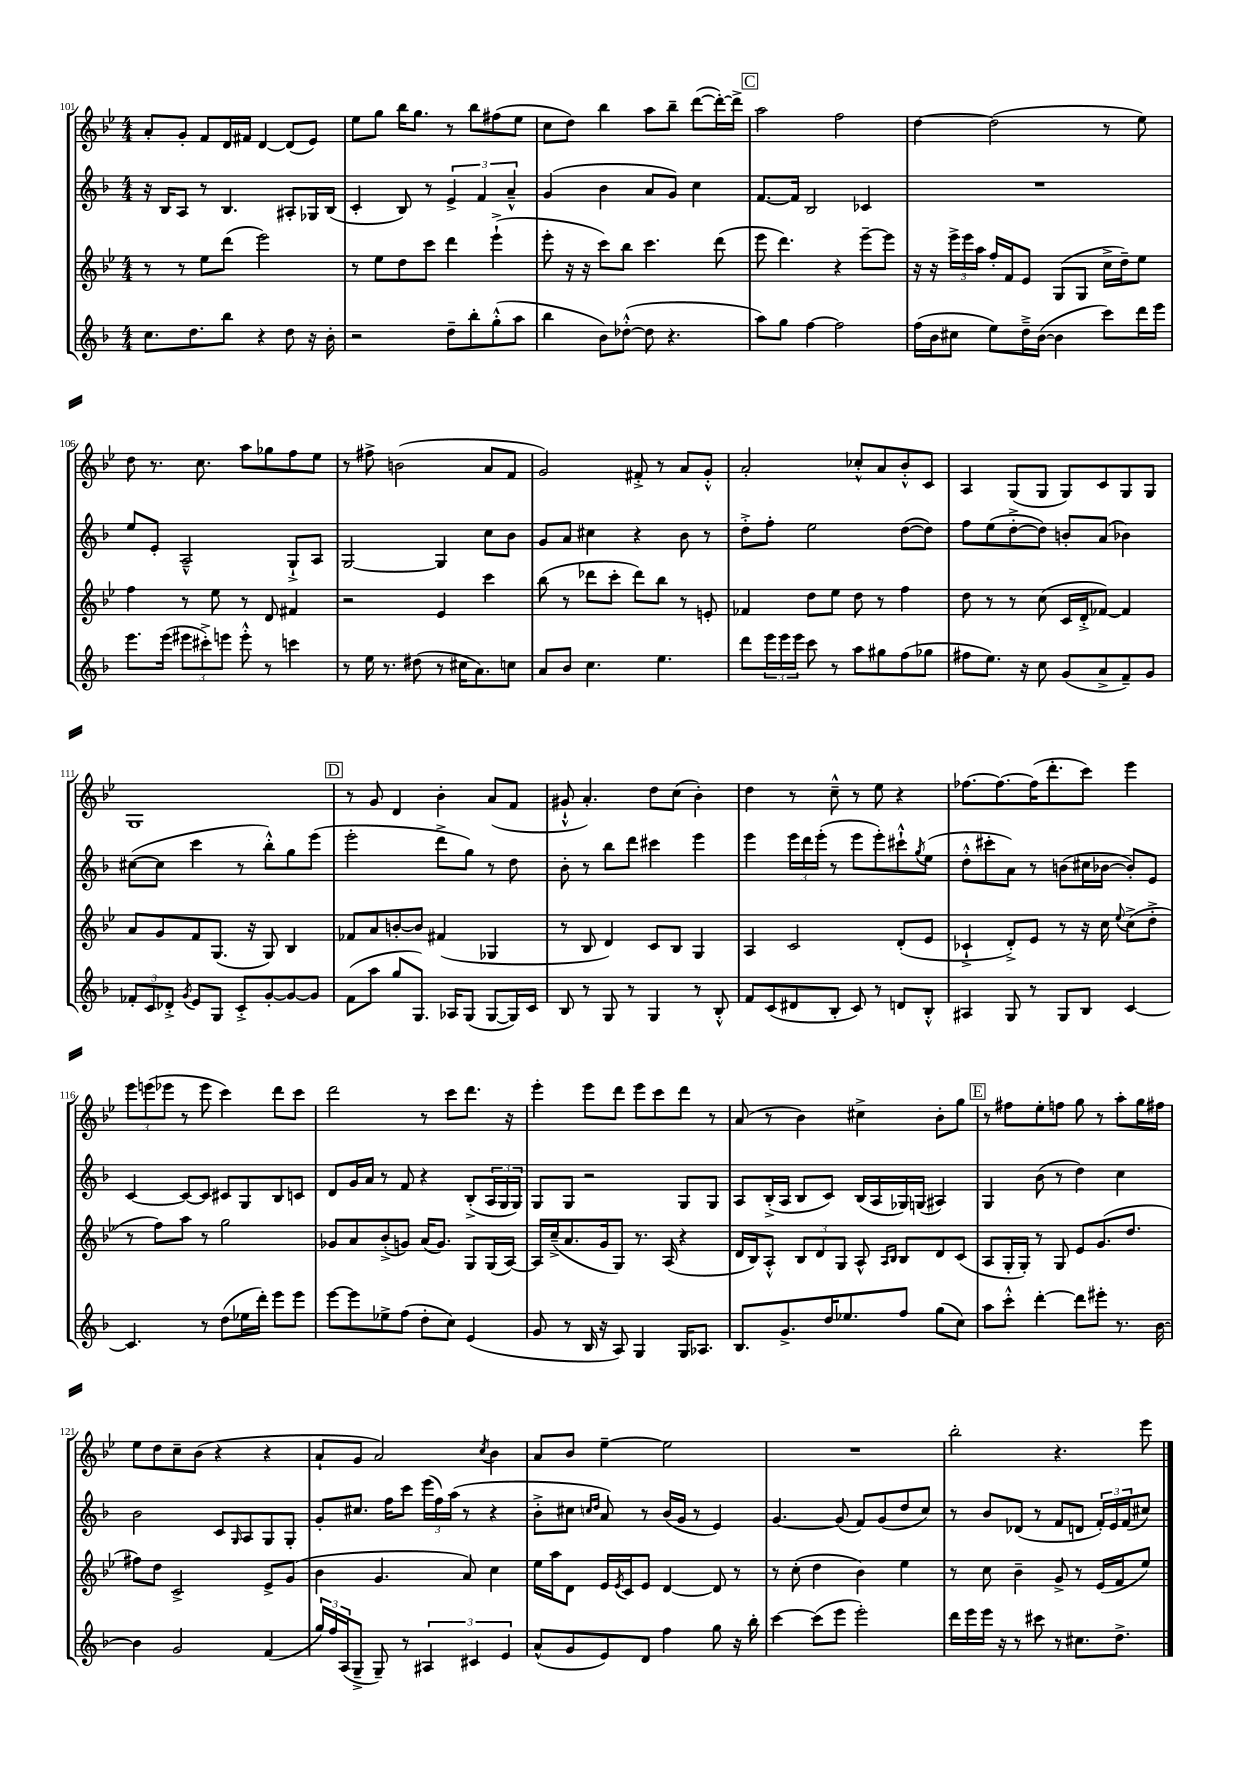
<<
\new StaffGroup <<
\new Staff = "s0" {
    \clef treble \key bes \major \numericTimeSignature \time 4/4
    a'8-. g'8-. f'8 d'16 fis'16 d'4~ d'8( ees'8) |
    ees''8 g''8 bes''16 g''8. r8 bes''8 fis''8( ees''8 |
    c''8 d''8) bes''4 a''8 bes''8-- d'''8~( d'''16~-.) d'''16-> |
    \mark \markup { \box "C" } a''2 f''2 |
    d''4~ d''2( r8 ees''8) |
    d''8 r8. c''8. a''8 ges''8 f''8 ees''8 |
    r8 fis''8-> b'2( a'8 f'8 |
    g'2) fis'8-.-> r8 a'8 g'8-.-^ |
    a'2-. ces''8-.-^ a'8 bes'8-.-^ c'8 |
    a4 g8( g8 g8) c'8 g8 g8 |
    g1 |
    \mark \markup { \box "D" } r8 g'8 d'4 bes'4-. a'8( f'8 |
    gis'8-!-^ a'4.-.) d''8 c''8( bes'4-.) |
    d''4 r8 c''8---^ r8 ees''8 r4 |
    fes''8.~ fes''8.~ fes''16( d'''8.-. c'''8) ees'''4 |
    \tuplet 3/2 { ees'''8 e'''8( ees'''8 } r8 ees'''8 c'''4) d'''8 c'''8 |
    d'''2 r8 c'''8 d'''8. r16 |
    ees'''4-. ees'''8 d'''8 ees'''8 c'''8 d'''8 r8 |
    a'8( r8 bes'4) cis''4-> bes'8-. g''8 |
    \mark \markup { \box "E" } r8 fis''8 ees''8-. f''8 g''8 r8 a''8-. g''16 fis''16 |
    ees''8 d''8 c''8-- bes'8( r4 r4 |
    a'8-! g'8 a'2) \acciaccatura { c''8 } bes'4 |
    a'8 bes'8 ees''4~-- ees''2 |
    R1 |
    bes''2-. r4. ees'''8 \bar "|." |
}
\new Staff = "s1" {
    \clef treble \key f \major \numericTimeSignature \time 4/4
    r16 bes16 a8 r8 bes4. ais8-. ges16 bes16( |
    c'4-. bes8) r8 \tuplet 3/2 { e'4-> f'4 a'4---^ } |
    g'4( bes'4 a'8 g'8) c''4 |
    \mark \markup { \box "C" } f'8.~ f'16 bes2 ces'4 |
    R1 |
    e''8 e'8-. a2---^ g8-!-> a8 |
    g2~ g4 c''8 bes'8 |
    g'8 a'8 cis''4 r4 bes'8 r8 |
    d''8-.-> f''8-. e''2 d''8~( d''8) |
    f''8 e''8( d''8~-.-> d''8) b'8-. a'8( bes'4) |
    cis''8~( cis''8 c'''4 r8 bes''8-.-^) g''8 e'''8( |
    \mark \markup { \box "D" } e'''2-. d'''8-> g''8) r8 d''8 |
    bes'8-. r8 bes''8 d'''8 cis'''4 e'''4 |
    e'''4 \tuplet 3/2 { e'''16 d'''16 e'''16-.( } r8 e'''8 e'''8-.) cis'''8-!-^ \acciaccatura { g''8 } e''8( |
    d''8-.-^ cis'''8-. a'8) r8 b'8( cis''16 bes'16~ bes'8-.) e'8 |
    c'4~ c'8~ c'8 cis'8 g8 bes8 c'8 |
    d'8 g'16 a'16 r8 f'8 r4 bes8-.->( \tuplet 3/2 { a16 g16 g16) } |
    g8 g8 r2 g8 g8 |
    a8 bes16-.->( a16 bes8 c'8) bes16( a16 ges16) g16( ais4) |
    \mark \markup { \box "E" } g4 bes'8( r8 d''4) c''4 |
    bes'2 c'8 \grace { g16 } a8 g8 g8-. |
    g'8-. cis''8. f''16 c'''8 \tuplet 3/2 { e'''16( f''16) a''16( } r8 r4 |
    bes'8-.-> cis''8 \grace { c''16 d''16 } a'8) r8 bes'16( g'16 r8 e'4) |
    g'4.~ g'8( f'8) g'8( d''8 c''8) |
    r8 bes'8 des'8( r8 f'8 d'8 \tuplet 3/2 { f'16-.) e'16 f'16( } cis''8) \bar "|." |
}
\new Staff = "s2" {
    \clef treble \key bes \major \numericTimeSignature \time 4/4
    r8 r8 ees''8 d'''8( ees'''2) |
    r8 ees''8 d''8 c'''8 d'''4 ees'''4-!->( |
    ees'''8-. r16 r16 c'''8) bes''8 c'''4. d'''8( |
    \mark \markup { \box "C" } ees'''8 d'''4.) r4 ees'''8~-- ees'''8 |
    r16 r16 \tuplet 3/2 { ees'''16-> ees'''16 a''16 } f''16-. f'16 ees'8 g8( g8 c''16-> d''16--) ees''8 |
    f''4 r8 ees''8 r8 d'8 fis'4 |
    r2 ees'4 c'''4 |
    bes''8( r8 des'''8 c'''8-. des'''8) bes''8 r8 e'8-. |
    fes'4 d''8 ees''8 d''8 r8 f''4 |
    d''8 r8 r8 c''8( c'16 d'16-.-> fes'8~) fes'4 |
    a'8 g'8 f'8 g8.( r16 g8) bes4 |
    \mark \markup { \box "D" } fes'8 a'8 b'8~-. b'8 fis'4( ges4 |
    r8 bes8 d'4) c'8 bes8 g4 |
    a4 c'2 d'8-.( ees'8 |
    ces'4-!-> d'8-.->) ees'8 r8 r16 c''16 \appoggiatura { ees''8 } c''8->( d''8-.-> |
    r8 f''8) a''8 r8 g''2 |
    ges'8 a'8 bes'8-.->( g'8) a'16( g'8.) g8 g16( a16~) |
    a16 c''16--->( a'8. g'16 g8) r8. a16( r4 |
    d'16 bes16) a8-.-^ \tuplet 3/2 { bes8 d'8 g8 } a8-^ \grace { a16 bes16 } bes8 d'8 c'8( |
    \mark \markup { \box "E" } a8 g16-. g16-.) r8 g8 ees'8 g'8.( d''8. |
    fis''8) d''8 c'2-> ees'8-> g'8( |
    bes'4 g'4. a'8) c''4 |
    ees''16 a''16 d'8 ees'16 \acciaccatura { ees'8 } c'16 ees'8 d'4~ d'8 r8 |
    r8 c''8-.( d''4 bes'4) ees''4 |
    r8 c''8 bes'4-- g'8-> r8 ees'16( f'16 ees''8) \bar "|." |
}
\new Staff = "s3" {
    \clef treble \key f \major \numericTimeSignature \time 4/4
    c''8. d''8. bes''8 r4 d''8 r16 bes'16-. |
    r2 d''8-- bes''8-. g''8-.-^( a''8 |
    bes''4 bes'8) des''8~-.-^( des''8 r4. |
    \mark \markup { \box "C" } a''8) g''8 f''4~ f''2 |
    f''16( bes'16 cis''8 e''8) d''16---> bes'16~( bes'4 c'''8) d'''16 e'''16 |
    e'''8. e'''16( \tuplet 3/2 { eis'''8 cis'''8-.->) e'''8 } e'''8-.-^ r8 c'''4 |
    r8 e''16 r8. dis''8( r8 cis''16 a'8.) c''8 |
    a'8 bes'8 c''4. e''4. |
    d'''8 \tuplet 3/2 { e'''16 e'''16 e'''16 } c'''8 r8 a''8 gis''8 f''8( ges''8 |
    fis''8 e''8.) r16 c''8 g'8( a'8-> f'8--) g'8 |
    \tuplet 3/2 { fes'8-. c'8 des'8-.-> } \acciaccatura { g'8 } e'8 g8 c'8-.-> g'8~-. g'8~ g'8 |
    \mark \markup { \box "D" } f'8( a''8 g''8 g8.) aes16 g8( g8~ g16) c'16 |
    bes8 r8 g8 r8 g4 r8 bes8-.-^ |
    f'8 c'8( dis'8 bes8-. c'8) r8 d'8 bes8-.-^ |
    ais4 g8 r8 g8 bes8 c'4~ |
    c'4. r8 d''8( ees''16 d'''16-.) e'''8 e'''8 |
    e'''8~ e'''8 ees''8-> f''8( d''8-. c''8) e'4( |
    g'8 r8 bes16 r16 a8) g4 g16 aes8. |
    bes8. g'8.-> d''16 ees''8. f''8 g''8( c''8) |
    \mark \markup { \box "E" } a''8 c'''8-.-^ d'''4~-. d'''8 eis'''8-. r8. bes'16~ |
    bes'4 g'2 f'4( |
    \tuplet 3/2 { g''16) f''16 a16( } g8---> g8--) r8 \tuplet 3/2 { ais4 cis'4 e'4 } |
    a'8-^( g'8 e'8) d'8 f''4 g''8 r16 bes''16-. |
    c'''4~ c'''8( e'''8 e'''2-.) |
    d'''16 e'''16 e'''16 r16 r8 cis'''8 r8 cis''8. d''8.-> \bar "|." |
}
>>
>>
\layout { \context { \Score currentBarNumber = #101 } }
